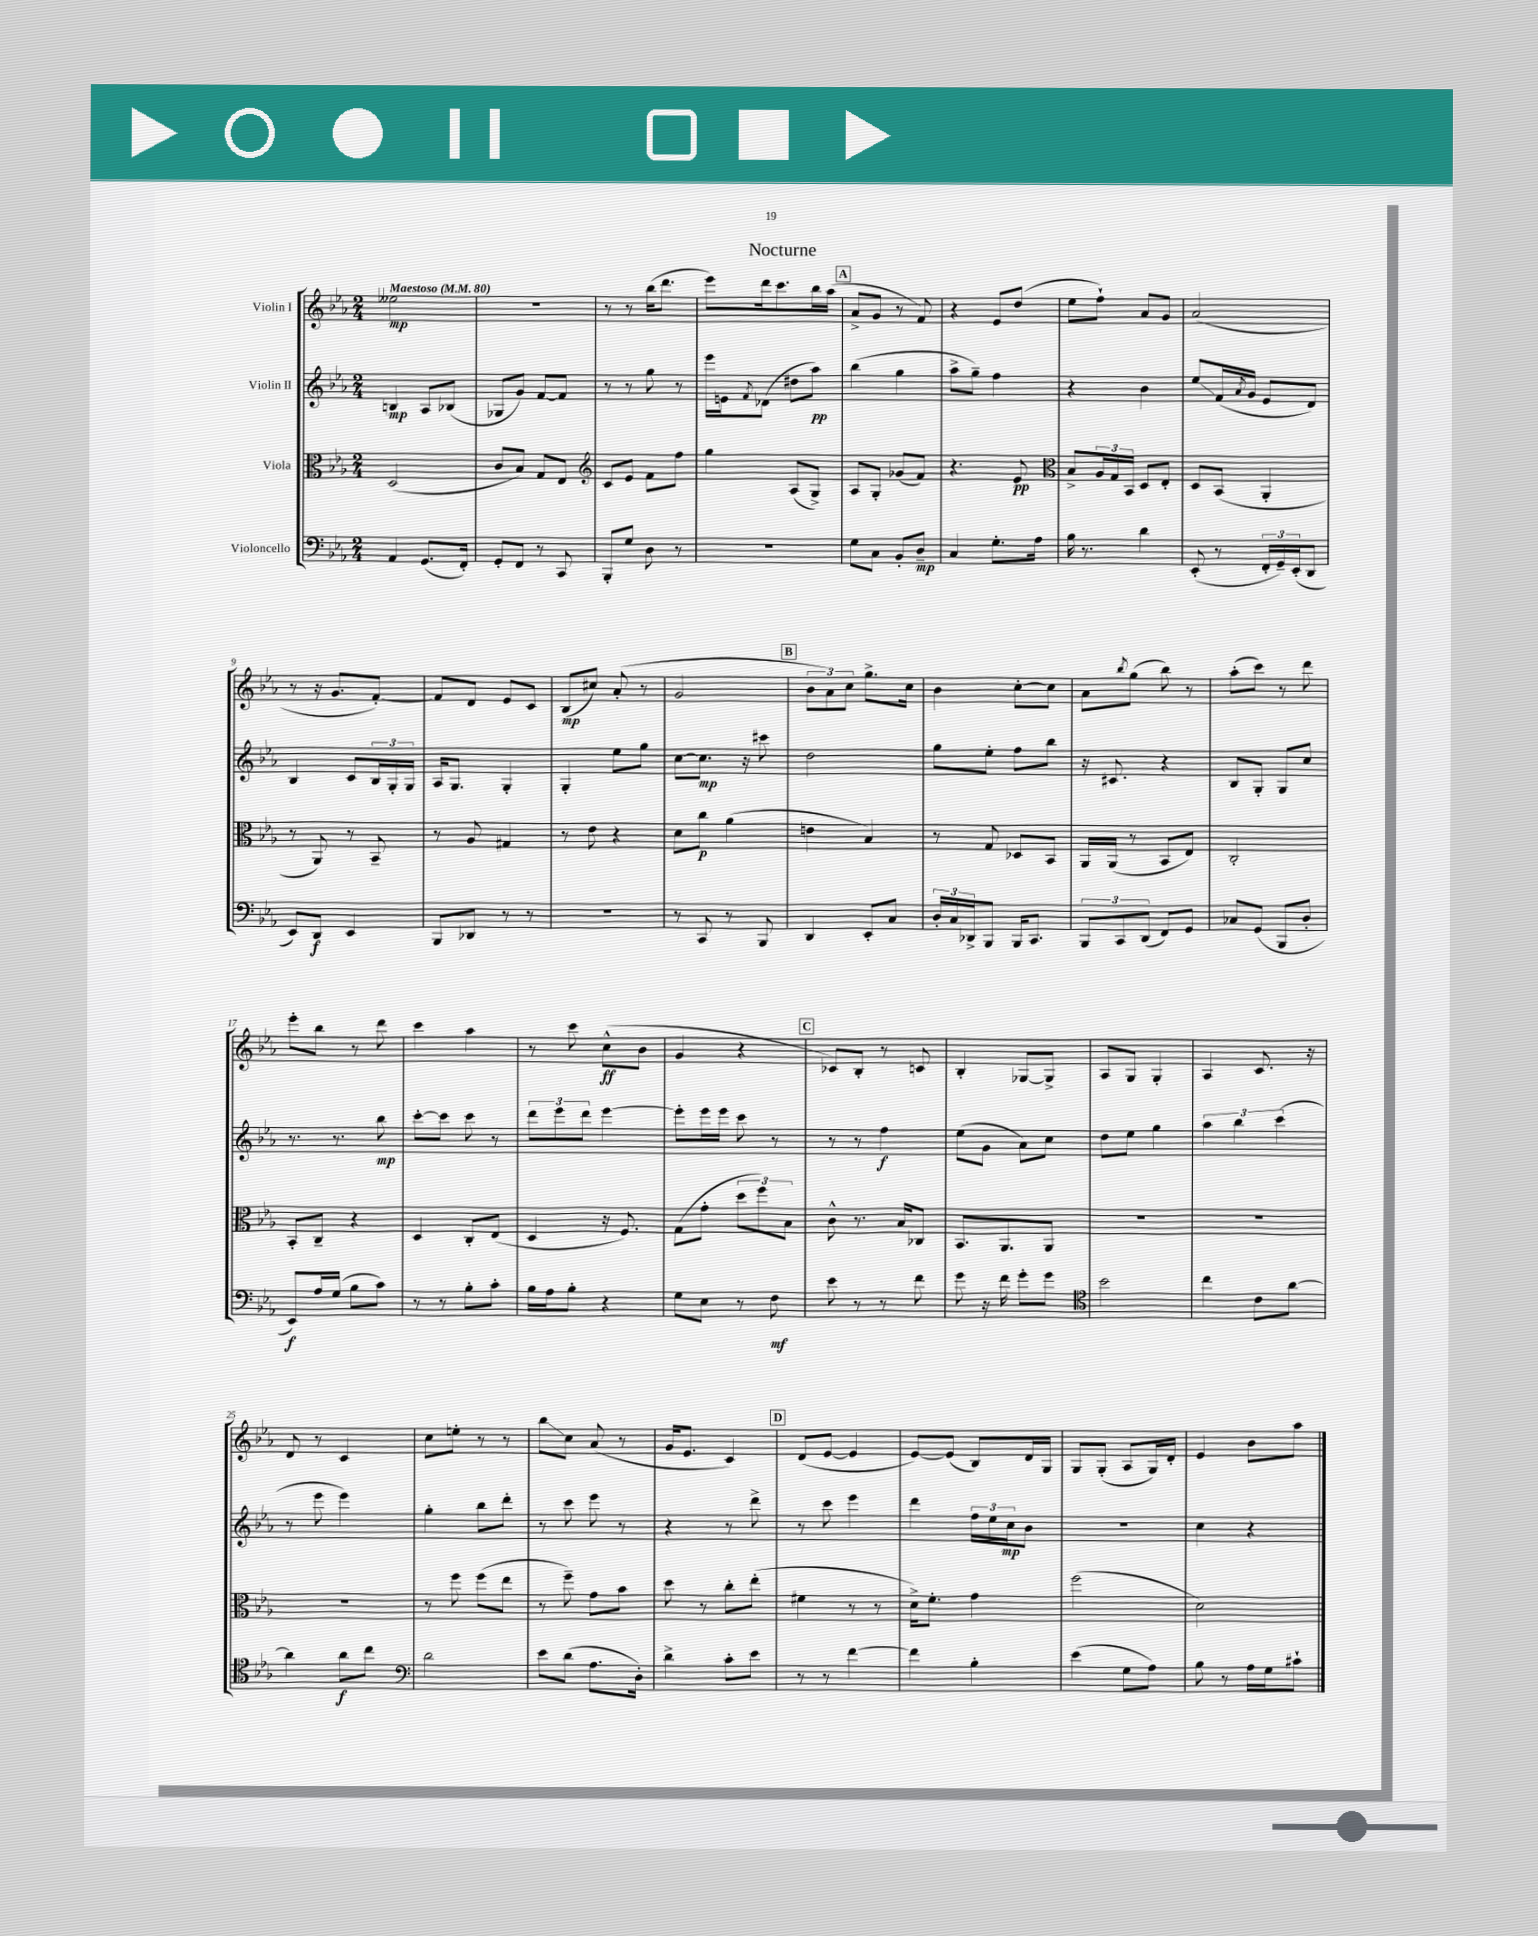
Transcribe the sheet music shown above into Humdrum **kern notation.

**kern	**kern	**kern	**kern
*staff4	*staff3	*staff2	*staff1
*clefF4	*clefC3	*clefG2	*clefG2
*k[b-e-a-]	*k[b-e-a-]	*k[b-e-a-]	*k[b-e-a-]
*M2/4	*M2/4	*M2/4	*M2/4
*MM80	*MM80	*MM80	*MM80
4AA-	(2D	4B	2ee--
(8.GG	.	8A-	.
.	.	(8B-	.
16FF')	.	.	.
=	=	=	=
8GG'	8c	8G-	2r
8FF	8B-)	8g)	.
8r	8G	[8f	.
8CC	8E-	8f]	.
=	=	=	=
*	*clefG2	*	*
8BBB-'	8c	8r	8r
8G	8e-	8r	8r
8D	8f	8gg	(16bb-
.	.	.	8.ddd
8r	8ff	8r	.
=	=	=	=
2r	4gg	16eee-	8eee-)
.	.	16e	.
.	.	8qf	.
.	.	(8d-	16ddd
.	.	.	8.ccc
.	(8A-	8dd#	.
.	8G^)	8aa-)	16bb-
.	.	.	(16aa-
=	=	=	=
8G	8A-	(4bb-	8a-^
8C	8G'	.	8g
8BB-'	(8g-	4gg	8r
8D~	8f)	.	8f)
=	=	=	=
4C	4.r	8aa-^	4r
.	.	8gg~)	.
8.G'	.	4ff	8e-
.	8e-	.	(8dd
16A-	.	.	.
=	=	=	=
*	*clefC3	*	*
16B-	8B-^	4r	8ee-
8.r	.	.	.
.	24A-	.	8ff`)
.	24G	.	.
.	24BB-	.	.
4d	8D	4b-	8a-
.	8E-'	.	8g
=	=	=	=
(8EE-'	8D	8ee-	(2a-
8r	(8BB-	(16f	.
.	.	8qa-	.
.	.	16g	.
24FF'	4AA-'	8e-	.
24GG~)	.	.	.
(24EE-'	.	.	.
8DD	.	8d)	.
=	=	=	=
8EE-)	8r	4B-	8r
8DD	8AA-)	.	16r
.	.	.	8.g
4EE-	8r	8c	.
.	8BB-~	24B-	[8f')
.	.	24G'	.
.	.	24G	.
=	=	=	=
8BBB-	8r	16A-	8f]
.	.	8.G	.
8DD-	8A-	.	8d
8r	4G#	4G'	8e-
8r	.	.	8c
=	=	=	=
2r	8r	4G'	(8B-
.	8e-	.	8cc#)
.	4r	8ee-	(8a-'
.	.	8gg	8r
=	=	=	=
8r	8d	[8cc	2g
8CC	8cc	8.cc]	.
8r	(4a-	.	.
.	.	16r	.
8BBB-	.	8ccc#	.
=	=	=	=
4DD	4e	2dd	12b-
.	.	.	12a-)
.	.	.	12cc
8EE-'	4B-)	.	8.gg^
8C	.	.	.
.	.	.	16cc
=	=	=	=
24D'	8r	8gg	4b-
24C	.	.	.
24DD-^	.	.	.
8BBB-	8G	8ee-'	.
16BBB-	8D-	8ff	[8cc'
8.CC	.	.	.
.	8BB-	8bb-	8cc]
=	=	=	=
12BBB-	16AA-	16r	8a-
.	(16AA-	8.c#	.
12CC	.	.	.
.	.	.	8qbb-
.	8r	.	(8gg
(12DD	.	.	.
8FF)	8BB-	4r	8bb-)
8GG	8E-)	.	8r
=	=	=	=
8C-	2C'	8B-	(8aa-'
(8GG	.	8G'	8ccc)
8BBB-	.	8G	8r
8D'	.	8cc	8ddd
=	=	=	=
8EE-)	8BB-'	8.r	8eee-'
16A-	8C~	.	8bb-
(16G	.	8.r	.
8B-	4r	.	8r
8c)	.	8bb-	8ddd
=	=	=	=
8r	4D	[8ccc'	4ccc
8r	.	8ccc]	.
8B-'	8C'	8ccc	4aa-
8c'	(8E-	8r	.
=	=	=	=
16B-	4D	12ddd	8r
16A-	.	.	.
.	.	12eee-	.
8B-'	.	.	8ccc
.	.	12ddd	.
4r	16r	[4eee-	(8cc^^
.	8.F)	.	.
.	.	.	8b-
=	=	=	=
8G	(8G	8eee-']	4g
8E-	8g'	16eee-	.
.	.	16eee-	.
8r	12dd	8ccc	4r
.	12ff)	.	.
8F	.	8r	.
.	12B-	.	.
=	=	=	=
8e-	8c^^	8r	8c-)
8r	8.r	8r	8B-'
8r	.	4ff	8r
.	16B-	.	.
8f	8C-	.	8c
=	=	=	=
8g	8.BB-	(8ee-	4B-'
16r	.	8g	.
16f	8.AA-	.	.
8g'	.	8a-)	[8G-
8g	8AA-	8cc	8G-^]
=	=	=	=
*clefC4	*	*	*
2b-	2r	8dd	8A-
.	.	8ee-	8G
.	.	4gg	4G'
=	=	=	=
4cc	2r	6aa-	4A-
.	.	6bb-	.
8c	.	.	8.c
.	.	(6ccc	.
[8a-	.	.	.
.	.	.	16r
=	=	=	=
4a-]	2r	8r	8d
.	.	8eee-	8r
8a-	.	4eee-)	4c
8cc	.	.	.
=	=	=	=
*clefF4	*	*	*
2d	8r	4gg'	8cc
.	8ff	.	8ee'
.	(8ff	8bb-	8r
.	8ee-	8ddd'	8r
=	=	=	=
8e-	8r	8r	8bb-
(8d	8ff~)	8ccc	8cc
8.A-	8g	8eee-	(8a-
.	8b-	8r	8r
16D')	.	.	.
=	=	=	=
4d^	8dd	4r	16g
.	.	.	8.e-
.	8r	.	.
8c'	8cc'	8r	4c)
8e-	(8ee-'	8ddd^	.
=	=	=	=
8r	4f#	8r	(8d
8r	.	8ccc	[8e-
[4f	8r	4eee-	4e-]
.	8r	.	.
=	=	=	=
4f]	16d^)	4ddd	[8e-)
.	8.f'	.	.
.	.	.	(8e-]
4B-'	4g	24ff	8B-)
.	.	24ee-	.
.	.	24cc	.
.	.	8b-	16d
.	.	.	16G
=	=	=	=
(4e-	(2ff	2r	8G
.	.	.	(8G'
8G	.	.	8A-
8A-)	.	.	16G)
.	.	.	16d'
=	=	=	=
8B-	2d)	4cc	4e-
8r	.	.	.
16A-	.	4r	8b-
16G	.	.	.
8c#`	.	.	8aa-
==	==	==	==
*-	*-	*-	*-
